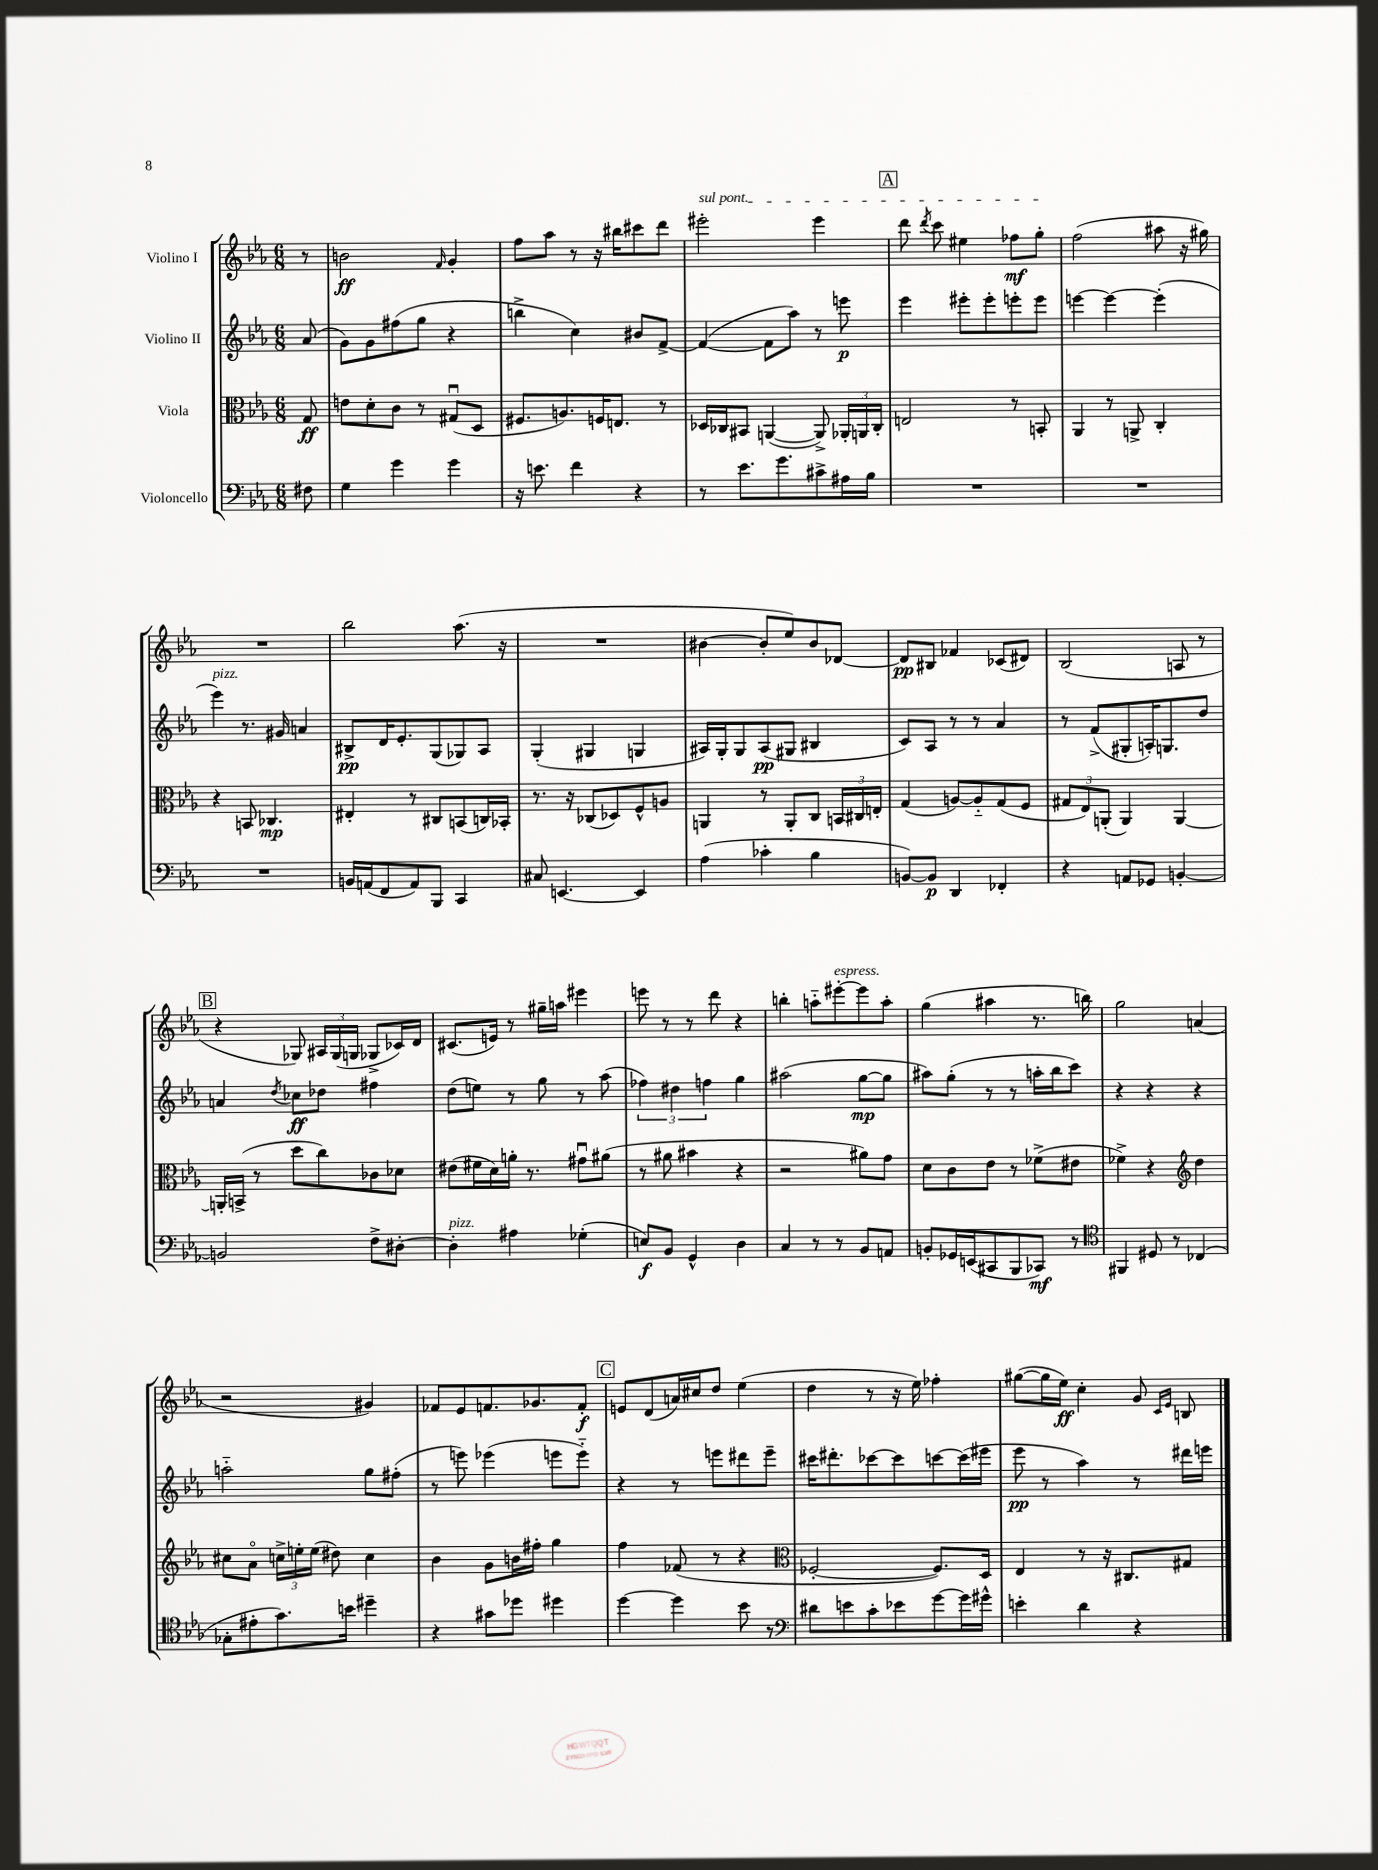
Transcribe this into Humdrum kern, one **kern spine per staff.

**kern	**kern	**kern	**kern
*staff4	*staff3	*staff2	*staff1
*clefF4	*clefC3	*clefG2	*clefG2
*k[b-e-a-]	*k[b-e-a-]	*k[b-e-a-]	*k[b-e-a-]
*M6/8	*M6/8	*M6/8	*M6/8
8F#	8G	(8a-	8r
=	=	=	=
4G	8e	8g)	2b
.	8d'	8g	.
4g	8c	(8ff#	.
.	8r	8gg	.
.	.	.	16qqf
4g	(8G#u	4r	4g'
.	8D	.	.
=	=	=	=
16r	8.F#	4bb^	8ff
8.e	.	.	.
.	.	.	8aa-
.	8.A)	.	.
4f	.	4cc)	8r
.	16F	.	16r
.	8.E	.	16bb#
4r	.	8b#	8ccc#
.	8r	[8f^	8ddd
=	=	=	=
8r	16D-	(4f_	2eee#'
.	16C-	.	.
8.e-	8BB#	.	.
.	([4AA	8f]	.
8.g	.	.	.
.	.	8aa-)	.
8c#^	8AA^])	8r	4eee#
16A#	24AA-'	8eee	.
.	24AA	.	.
16B-	.	.	.
.	24C-'	.	.
=	=	=	=
2.r	2E	4eee-	8ddd
.	.	.	8qddd
.	.	.	8ccc
.	.	8eee#'	4ee#
.	.	8eee#'	.
.	8r	8eee'	8ff-
.	8BB'	8eee	8gg'
=	=	=	=
2.r	4AA-	[4eee	(2ff
.	8r	4eee_	.
.	8AA^	.	.
.	4C'	(4eee']	8aa#
.	.	.	16r
.	.	.	16gg#)
=	=	=	=
2.r	4r	4eee-)	2.r
.	8BB	8.r	.
.	4.C-	.	.
.	.	16g#	.
.	.	4a	.
=	=	=	=
16BB	4E#'	8B#^	2bb-
(16AA	.	.	.
8FF	.	16d	.
.	.	8.e-'	.
8AA)	8r	.	.
8BBB-	8C#	(8G	.
4CC	(8BB	8G-)	(8.aa-
.	16C)	8A-	.
.	16BB-'	.	16r
=	=	=	=
8C#	8.r	(4G'	2.r
[4.EE	.	.	.
.	16r	.	.
.	(8C-	4G#	.
.	8D-)	.	.
4EE]	8F^^	4G	.
.	8A	.	.
=	=	=	=
(4A-	4AA	16A#)	[4b#
.	.	16G'	.
.	.	8G	.
4c-'	8r	(8A#	8b#']
.	8AA'	8G#	8ee-)
4B-	8C	4B#	8b#
.	24BB	.	[8d-
.	24C#	.	.
.	24E'	.	.
=	=	=	=
[8BB)	(4G	8c)	8d-]
8BB]	.	8A-	8B#
4DD	[8A)	8r	4f-
.	8A'~]	8r	.
4FF-'	(8G	4a-	(8c-
.	8F	.	8d#)
=	=	=	=
4r	12G#	8r	(2B-
.	12E-)	.	.
.	.	(8f^	.
.	(12AA'	.	.
8AA	4AA)	8G#'	.
8GG-	.	16A')	.
.	.	8.G	.
[4BB'	[4AA	.	8A
.	.	8dd	8r
=	=	=	=
2BB]	16AA']	4a	4r
.	(16BB^	.	.
.	8r	.	.
.	.	8qdd	.
.	8dd	8cc-	8G-)
.	8cc)	8dd-	24A#
.	.	.	(24G-
.	.	.	24G
8F^	8c-	4ff#	8G-^
[8D#'	8d-	.	16c-)
.	.	.	16d
=	=	=	=
4D#']	(8e#	(8dd	(8.c#
.	16f#	8ee)	.
.	16d)	.	16e)
4A#	16a'	8r	8r
.	8.r	.	.
.	.	8gg	16gg#~
.	.	.	16aa
(4G-'	8g#u	8r	4eee#
.	(8a#	(8aa-	.
=	=	=	=
8E)	8r	6ff-)	8eee
8BB-	8a#	.	8r
.	.	6dd#	.
4GG^^	4b#	.	8r
.	.	6ff	.
.	.	.	8ddd
4D	4r	4gg	4r
=	=	=	=
4C	2r	(2aa#	4bb'
8r	.	.	8aa'~
8r	.	.	[8eee#'
8BB-	8a#)	[8gg	8eee#]
8AA	8g	8gg]	8aa'
=	=	=	=
8BB'	8d	8aa#)	(4gg
16GG-	8c	(8gg'	.
(16EE	.	.	.
8CC#	8e-	8r	4aa#
8BBB-	8r	8r	.
8CC-)	(8f-^	16aa'	8.r
.	.	16bb-	.
8r	8e#	8ccc)	.
.	.	.	16bb)
=	=	=	=
*clefC4	*	*	*
4FF#	4f-^)	4r	2gg
8D#	4r	4r	.
8r	.	.	.
*	*clefG2	*	*
(4C-	4dd	4r	(4a
=	=	=	=
8G-'	8cc#	2aa'~	2r
8e#'	8a-o	.	.
8.g)	24cc^	.	.
.	24ee'	.	.
.	(24ee	.	.
.	8dd#)	.	.
16b	.	.	.
4dd#~	4cc	8gg	4g#)
.	.	(8ff#'	.
=	=	=	=
4r	4b-	8r	8f-
.	.	8eee)	8e-
8g#	8g	(4eee-	8.f
8dd-	16b	.	.
.	16ff#'	.	8.g-
4dd#	4gg	8eee	.
.	.	8eee'~)	8f'
=	=	=	=
[4dd	4ff	4r	8e
.	.	.	(8d
4dd]	(8f-	8r	16a)
.	.	.	16cc#
.	8r	8eee	8dd
8b-	4r	8ddd#	(4ee-
8r	.	8eee~	.
=	=	=	=
*clefF4	*clefC3	*	*
8d#	[2F-'	16ccc#	4dd
.	.	8.ddd#'	.
8e	.	.	.
8c'	.	[8ccc-	8r
8e-	.	8ccc-]	16r
.	.	.	16ee-)
[8g	8.F-])	[8ccc	4ff-'
16g]	.	(16ccc]	.
16g#^^	16D	16eee#	.
=	=	=	=
4e'	4E-	8eee-	([8gg#
.	.	8r	16gg#]
.	.	.	16ee-)
4d	8r	4aa-)	4cc'
.	16r	.	.
.	8.C#	.	.
4r	.	8r	8g
.	.	.	16qqc
.	.	.	16qqe-
.	8G#	16ddd#	8B
.	.	16eee	.
==	==	==	==
*-	*-	*-	*-
